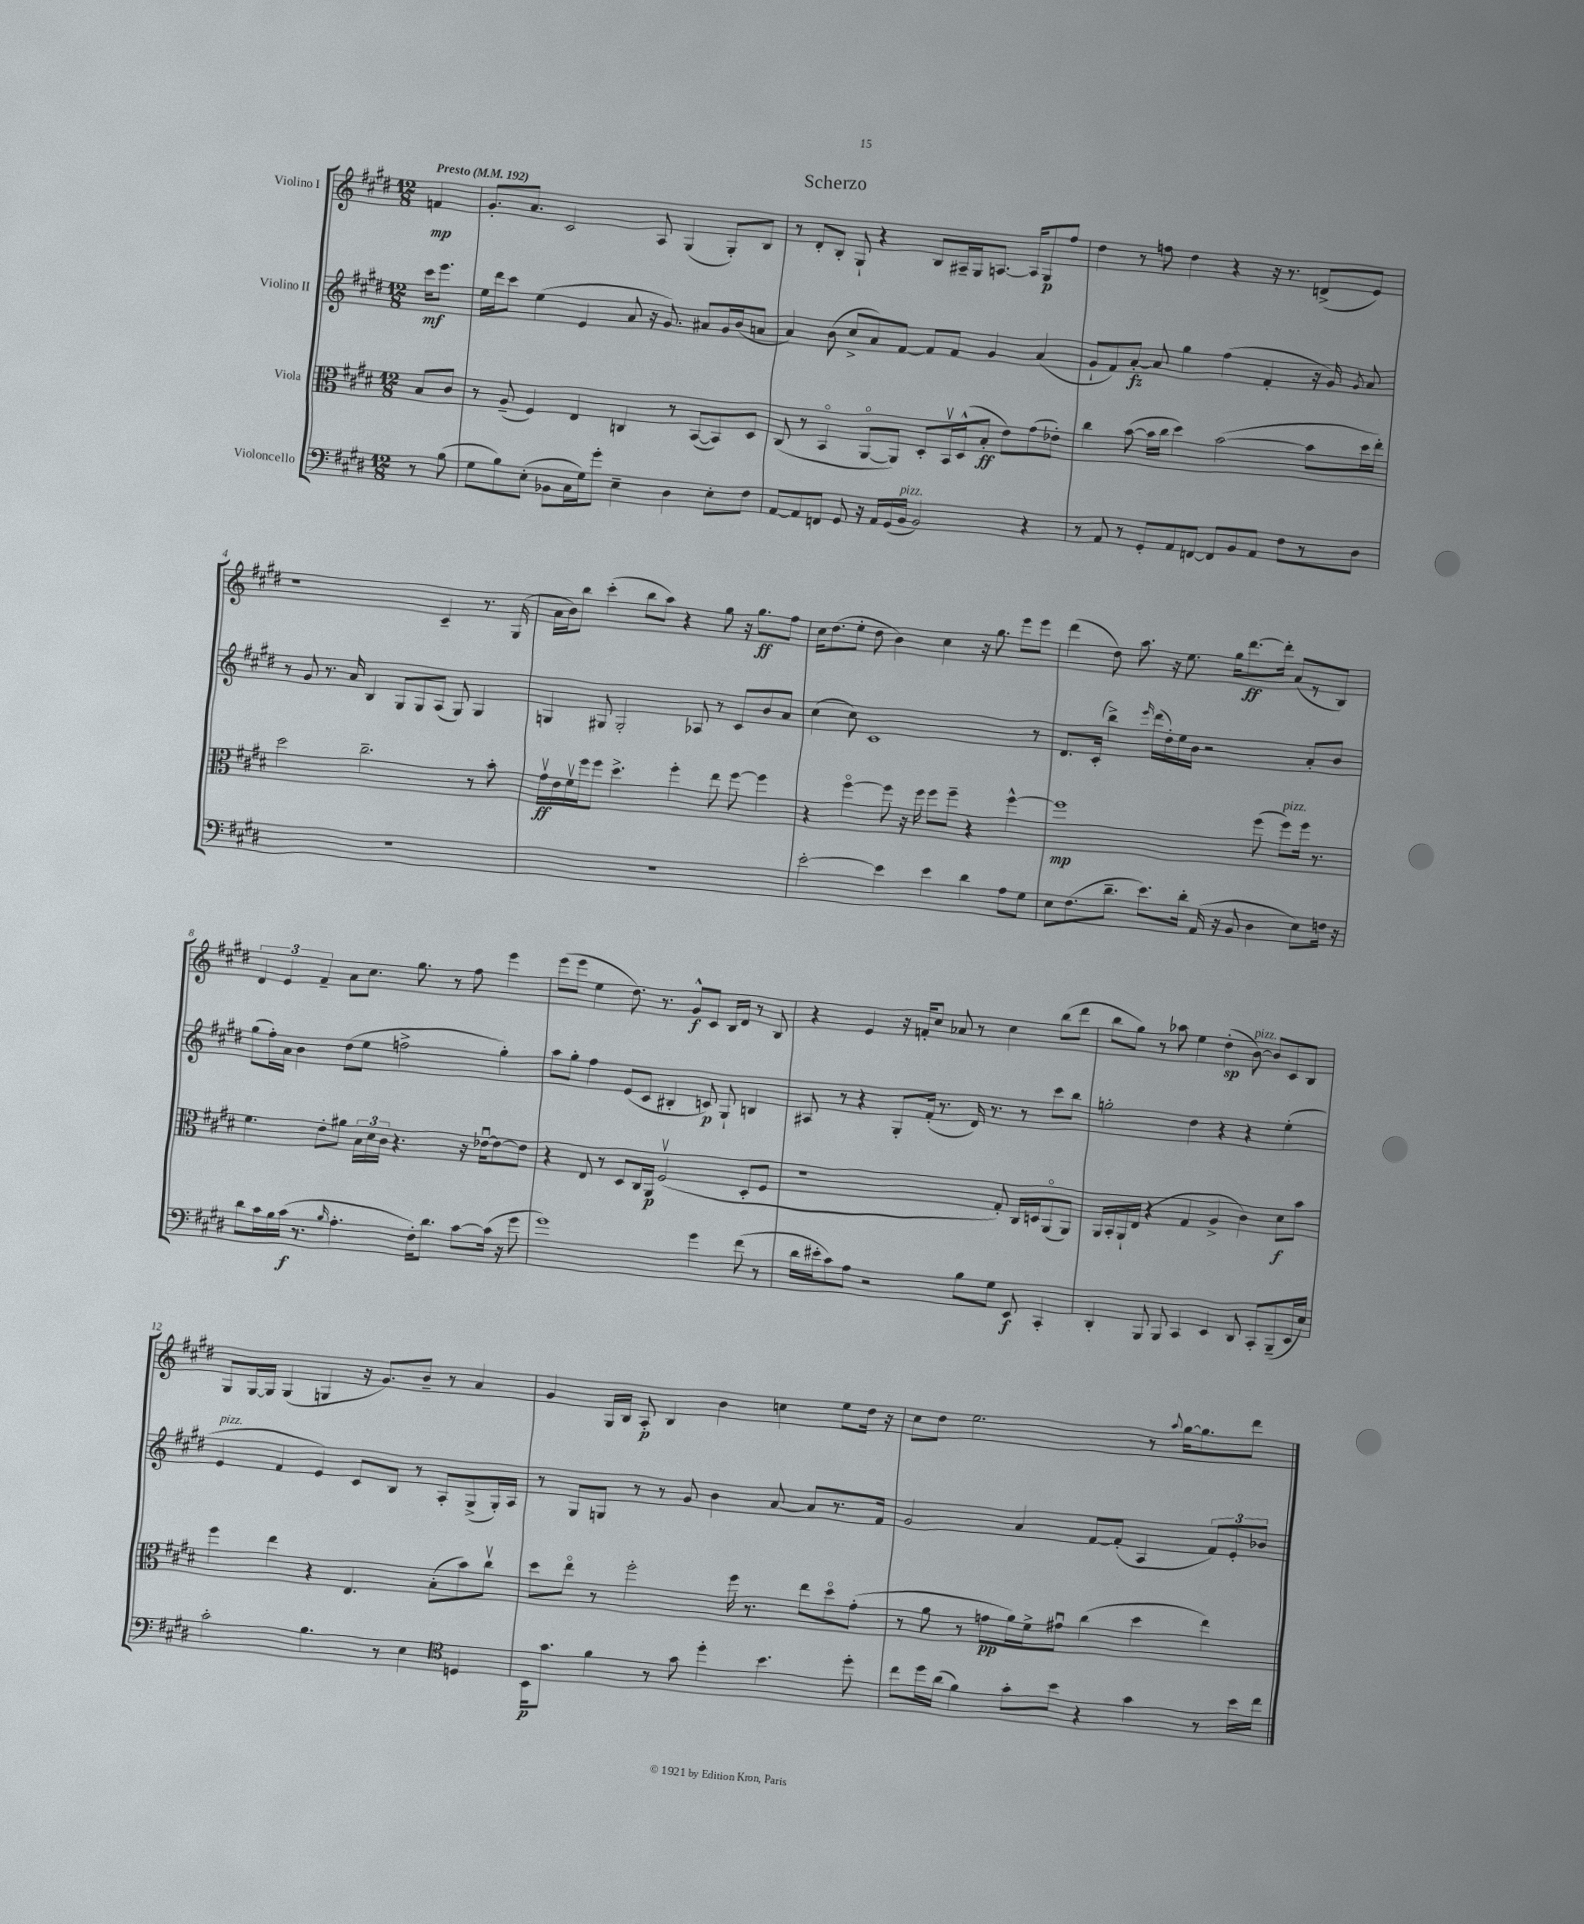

**kern	**dynam	**kern	**dynam	**kern	**dynam	**kern	**dynam
*part4	*part4	*part3	*part3	*part2	*part2	*part1	*part1
*staff4	*staff4	*staff3	*staff3	*staff2	*staff2	*staff1	*staff1
*I"Violoncello	*	*I"Viola	*	*I"Violino II	*	*I"Violino I	*
*clefF4	*	*clefC3	*	*clefG2	*	*clefG2	*
*k[f#c#g#d#]	*	*k[f#c#g#d#]	*	*k[f#c#g#d#]	*	*k[f#c#g#d#]	*
*M12/8	*	*M12/8	*	*M12/8	*	*M12/8	*
*MM192	*	*MM192	*	*MM192	*	*MM192	*
=	=	=	=	=	=	=	=
!	!	!	!	!	!	!LO:TX:a:B:t=Presto	!
8r	.	8B/L	.	16ccc#\KL	mf	4fn/	mp
.	.	.	.	8.eee\J	.	.	.
(8B\	.	8c#/J	.	.	.	.	.
=1	=1	=1	=1	=1	=1	=1	=1
8G#\L	.	8r	.	16ee\LL	.	8.g#'/L	.
.	.	.	.	16ddd#\J	.	.	.
8B\)	.	(8A~/	.	8ccc#\J	.	.	.
.	.	.	.	.	.	8.a/J	.
(8E'\J	.	4F#/)	.	(4ee\	.	.	.
8BB-X\L	.	.	.	.	.	2c#/	.
16C#\L	.	4E/	.	4e/	.	.	.
16G#\J)	.	.	.	.	.	.	.
8g#'\J	.	.	.	.	.	.	.
4E~\	.	4Cn/	.	8a/	.	.	.
.	.	.	.	16r	.	8A/	.
.	.	.	.	8.g#/)	.	.	.
4D#\	.	8r	.	.	.	(4G#/	.
.	.	([8BB/L	.	8a#X/L	.	.	.
8E'\L	.	8BB/])	.	16g#/L	.	8G#'/L)	.
.	.	.	.	(16b/J	.	.	.
8F#\J	.	8D#/J	.	8an/J	.	8B/J	.
=2	=2	=2	=2	=2	=2	=2	=2
[8AA/L	.	(8C#/	.	4a/)	.	8r	.
8AA/]	.	8r	.	.	.	8d#'/L	.
8FFn/J	.	4BB/	.	(8b\	.	8B'/J	.
8GG#/	.	.	.	8cc#^/L	.	8G#`/	.
16r	.	[8AA/L	.	8a/)	.	4r	.
16AA/LL	.	.	.	.	.	.	.
(16GG#/	.	8AA/J])	.	[8f#/J	.	.	.
!LO:TX:a:i:t=pizz.	!	!	!	!	!	!	!
16BB/JJ	.	.	.	.	.	.	.
2BB/)	.	8D#'/L	.	8f#/L]	.	8B/L	.
.	.	16BBv/L	.	8f#/J	.	16A#X~/L	.
.	.	(16D#^^/J	.	.	.	16G#/J	.
.	.	8B'/J	ff	4g#/	.	[8.An/J	.
.	.	8e\L)	.	.	.	.	.
.	.	.	.	.	.	16A/KL]	.
4r	.	(8g#\	.	(4a/	.	8G#/	p
.	.	8e-X'\J)	.	.	.	8ff#/J	.
=3	=3	=3	=3	=3	=3	=3	=3
8r	.	4cc#\	.	8g#`/L	.	4dd#\	.
8AA/	.	.	.	8f#/)	.	.	.
8r	.	([8b\	.	[8a'/J	fz	8r	.
8GG#'/L	.	16b\LL]	.	8a/]	.	8ffn\	.
.	.	16cc#\JJ	.	.	.	.	.
8AA/	.	4dd#\)	.	4gg#\	.	4dd#\	.
[8FFn/J	.	.	.	.	.	.	.
8FF/L]	.	([2b\	.	(4ff#\	.	4r	.
8BB/	.	.	.	.	.	.	.
8AA/J	.	.	.	4f#'/	.	16r	.
.	.	.	.	.	.	8.r	.
8F#\L	.	.	.	.	.	.	.
8r	.	8b\L]	.	16r	.	(8dn^/L	.
.	.	.	.	16g#/)	.	.	.
.	.	.	.	8qg#/	.	.	.
8D#\J	.	16dd#\L	.	8a/	.	8e/J)	.
.	.	16ee'\JJ)	.	.	.	.	.
!!LO:LB:g=z
=4	=4	=4	=4	=4	=4	=4	=4
1.r	.	2dd#\	.	8r	.	1r	.
.	.	.	.	8g#/	.	.	.
.	.	.	.	8.r	.	.	.
.	.	.	.	16a/	.	.	.
.	.	2.cc#~\	.	4B/	.	.	.
.	.	.	.	8G#/L	.	.	.
.	.	.	.	8G#/	.	.	.
.	.	.	.	(8A/J	.	4c#~/	.
.	.	.	.	8G#/)	.	.	.
.	.	8r	.	4G#/	.	8.r	.
.	.	8b'\	.	.	.	.	.
.	.	.	.	.	.	(16G#/	.
=5	=5	=5	=5	=5	=5	=5	=5
1.r	.	16g#v\LL	ff	4Gn/	.	16a\LL	.
.	.	16e\	.	.	.	16b\J)	.
.	.	16f#v\	.	.	.	8bb\J	.
.	.	16ff#\J	.	.	.	.	.
.	.	8ff#\J	.	8G#X/	.	(4ccc#'\	.
.	.	4.dd#^\	.	2G#'/	.	.	.
.	.	.	.	.	.	8bb\L	.
.	.	.	.	.	.	8aa\J)	.
.	.	4ff#'\	.	.	.	4r	.
.	.	.	.	8A-X/	.	.	.
.	.	8ee\	.	8r	.	8gg#\	.
.	.	[8ff#\	.	8c#/L	.	16r	.
.	.	.	.	.	.	8.gg#\L	ff
.	.	4ff#\]	.	8b/	.	.	.
.	.	.	.	8a/J	.	8ff#\J	.
=6	=6	=6	=6	=6	=6	=6	=6
[2e'\	.	4r	.	(4cc#\	.	16cc#\KL	.
.	.	.	.	.	.	(8.dd#\	.
.	.	[4ff#\	.	8cc#\)	.	8ee'\J	.
.	.	.	.	1c#	.	8dd#\	.
4e\]	.	8ff#\]	.	.	.	4b\)	.
.	.	16r	.	.	.	.	.
.	.	16ff#\	.	.	.	.	.
4e\	.	8ff#\L	.	.	.	4cc#\	.
.	.	8ff#~\J	.	.	.	.	.
4d#\	.	4r	.	.	.	16r	.
.	.	.	.	.	.	8.gg#\	.
8A\L	.	[4ff#^^\	.	.	.	8eee\L	.
8G#\J	.	.	.	8r	.	8eee\J	.
=7	=7	=7	=7	=7	=7	=7	=7
8E\L	.	1ff#]	mp	8.d#/L	.	(4ddd#\	.
(8.F#\	.	.	.	.	.	.	.
.	.	.	.	(16c#'/Jk	.	.	.
.	.	.	.	4bb^\)	.	8dd#\)	.
8.d#~\J	.	.	.	.	.	.	.
.	.	.	.	.	.	8.aa\	.
.	.	.	.	16qqeee/	.	.	.
8.e\L)	.	.	.	(16ddd#\LL	.	.	.
.	.	.	.	16dd#'\)	.	16r	.
.	.	.	.	16ee\	.	8.ee\	.
16d#'\Jk	.	.	.	16b\JJ	.	.	.
(16AA/	.	.	.	2r	.	.	.
16r	.	.	.	.	.	16gg#\KL	.
8BB/	.	.	.	.	.	[8.ddd#\	ff
4D#\	.	(8ff#\	.	.	.	.	.
.	.	.	.	.	.	16ddd#'\Jk]	.
!	!	!LO:TX:a:i:t=pizz.	!	!	!	!	!
.	.	8ff#\L)	.	.	.	(8a/L	.
8E\L)	.	16ff#\Jk	.	8a'/L	.	8r	.
.	.	8.r	.	.	.	.	.
16Fn\Jk	.	.	.	8b/J	.	8B/J)	.
16r	.	.	.	.	.	.	.
!!LO:LB:g=z
=8	=8	=8	=8	=8	=8	=8	=8
8d#\L	.	4.f#\	.	(8gg#\L	.	6d#/	.
16c#\L	.	.	.	16ff#'\L)	.	.	.
.	.	.	.	.	.	6e/	.
16B\	.	.	.	16a\JJ	.	.	.
(16c#\JJ	f	.	.	4b\	.	.	.
8.r	.	.	.	.	.	.	.
.	.	.	.	.	.	6f#~/	.
.	.	8e'\L	.	.	.	.	.
16qqB/	.	.	.	.	.	.	.
4.A'\	.	8a#X\J	.	(8dd#\L	.	8a\L	.
.	.	24B\LL	.	8ee\J	.	8.cc#\J	.
.	.	24d#\	.	.	.	.	.
.	.	24c#\JJ	.	.	.	.	.
.	.	4.r	.	2ffn^\	.	.	.
.	.	.	.	.	.	8.gg#\	.
16F#'\KL)	.	.	.	.	.	.	.
8.d#\J	.	.	.	.	.	.	.
.	.	.	.	.	.	8r	.
[8c#\L	.	16r	.	.	.	8ff#\	.
.	.	[16e-Xu\KL	.	.	.	.	.
(16c#\Jk]	.	8e-\_	.	4gg#'\)	.	4eee\	.
16r	.	.	.	.	.	.	.
8g#\	.	8e-\J]	.	.	.	.	.
=9	=9	=9	=9	=9	=9	=9	=9
1g#)	.	4r	.	8aa\L	.	(8eee\L	.
.	.	.	.	8gg#'\J	.	8eee\J	.
.	.	8E/	.	4ff#\	.	4ee\	.
.	.	8r	.	.	.	.	.
.	.	8D#/L	.	(8e/L	.	8.dd#\)	.
.	.	16C#/L	.	8c#/J	.	.	.
.	.	16AA/JJ	p	.	.	8.r	.
.	.	(2F#v/	.	4B#X'/	.	.	.
.	.	.	.	.	.	8g#^^/L	f
4g#\	.	.	.	8cn/)	p	8c#/J	.
.	.	.	.	8G#`/	.	16B/LL	.
.	.	.	.	.	.	16d#/JJ	.
(8f#\	.	8D#'/L	.	4Bn/	.	8r	.
8r	.	8F#/J	.	.	.	8B/	.
=10	=10	=10	=10	=10	=10	=10	=10
16d#\LL	.	1r	.	8A#X/	.	4r	.
16e#X'\J	.	.	.	.	.	.	.
8c#\)	.	.	.	8r	.	.	.
8A\J	.	.	.	4r	.	4e/	.
2r	.	.	.	.	.	.	.
.	.	.	.	8G#'/L	.	16r	.
.	.	.	.	.	.	16fn'/KL	.
.	.	.	.	(16f#'/Jk	.	8cc#/J	.
.	.	.	.	8.r	.	.	.
.	.	.	.	.	.	8a-X/	.
8B\L	.	.	.	16d#/)	.	8r	.
.	.	.	.	8.r	.	.	.
8G#\J	.	8G#'/)	.	.	.	4cc#\	.
8EE/	f	16C#/LL	.	8r	.	.	.
.	.	16Dn/J	.	.	.	.	.
4CC#'/	.	(8AA/	.	8ccc#\L	.	(8bb\L	.
.	.	8AA/J)	.	8bb\J	.	8ddd#\J	.
=11	=11	=11	=11	=11	=11	=11	=11
4DD#'/	.	16AA/LL	.	2ggn'\	.	8bb\L	.
.	.	16BB'/	.	.	.	.	.
.	.	16AA`/	.	.	.	8gg#\J)	.
.	.	(16E/JJ	.	.	.	.	.
8BBB/	.	4r	.	.	.	8r	.
8BBB/	.	.	.	.	.	8aa-X\	.
4CC#/	.	4G#/	.	4dd#\	.	4ee\	.
4EE/	.	4A^/	.	4r	.	(4dd#'\	sp
!	!	!	!	!	!	!LO:TX:a:i:t=pizz.	!
8DD#/	.	4c#\)	.	4r	.	[8b\)	.
8CC#'/L	.	.	.	.	.	8b/L]	.
(8BBB~/	.	8d#\L	f	(4ee'\	.	8c#/	.
16EE/L	.	8b\J	.	.	.	8B/J	.
16E/JJ)	.	.	.	.	.	.	.
!!LO:LB:g=z
=12	=12	=12	=12	=12	=12	=12	=12
!	!	!	!	!LO:TX:a:i:t=pizz.	!	!	!
2c#'\	.	4ff#\	.	4e/	.	8G#/L	.
.	.	.	.	.	.	[16G#/L	.
.	.	.	.	.	.	16G#/JJ]	.
.	.	4ee\	.	4f#/	.	(4G#/	.
4.B\	.	4r	.	4e/)	.	4Gn/	.
.	.	4.E/	.	8c#/L	.	16r	.
.	.	.	.	.	.	8.g#/L)	.
8r	.	.	.	8B/J	.	.	.
4E\	.	.	.	8r	.	8b~/J	.
.	.	(8B'\L	.	8A'/L	.	8r	.
*clefC4	*	*	*	*	*	*	*
4Dn/	.	8b\)	.	(8G#^/	.	4a/	.
.	.	8cc#v\J	.	16G#'/L)	.	.	.
.	.	.	.	16A/JJ	.	.	.
=13	=13	=13	=13	=13	=13	=13	=13
16BB\KL	p	8dd#\L	.	8r	.	4g#/	.
8.g#\J	.	.	.	.	.	.	.
.	.	8ee\J	.	8G#/L	.	.	.
4f#\	.	8r	.	8Gn/J	.	16G#/LL	.
.	.	.	.	.	.	16B/JJ	.
.	.	2ff#'\	.	8r	.	8A'/	p
8r	.	.	.	8r	.	4B/	.
8g#\	.	.	.	8g#/	.	.	.
4dd#'\	.	.	.	4b\	.	4b\	.
.	.	16ff#\	.	.	.	.	.
.	.	8.r	.	.	.	.	.
4.b\	.	.	.	[8a/	.	4ccn\	.
.	.	8ee\L	.	8a/L]	.	.	.
.	.	8dd#\	.	8.r	.	8ee\L	.
8dd#'\	.	(8g#'\J	.	.	.	16dd#\Jk	.
.	.	.	.	16f#/Jk	.	16r	.
=14	=14	=14	=14	=14	=14	=14	=14
8cc#\L	.	8r	.	2g#/	.	8cc#\L	.
16dd#\L	.	8a\	.	.	.	8dd#\J	.
(16a\JJ	.	.	.	.	.	.	.
4f#\)	.	8r	.	.	.	2.ee\	.
.	.	8gn\L	pp	.	.	.	.
8g#'\L	.	16a\L)	.	4a/	.	.	.
.	.	16f#^\J	.	.	.	.	.
8b\J	.	8g#Xu\J	.	.	.	.	.
4r	.	(4cc#\	.	[8f#/L	.	.	.
.	.	.	.	(8f#'/J]	.	.	.
4g#\	.	4dd#\	.	4A/	.	8r	.
.	.	.	.	.	.	8qqaa/	.
.	.	.	.	.	.	[16gg#\KL	.
.	.	.	.	.	.	8.gg#\]	.
8r	.	4ee\)	.	12f#/L)	.	.	.
.	.	.	.	12e'/	.	.	.
16b\LL	.	.	.	.	.	8ddd#\J	.
.	.	.	.	12b-X/J	.	.	.
16cc#\JJ	.	.	.	.	.	.	.
==	==	==	==	==	==	==	==
*-	*-	*-	*-	*-	*-	*-	*-
